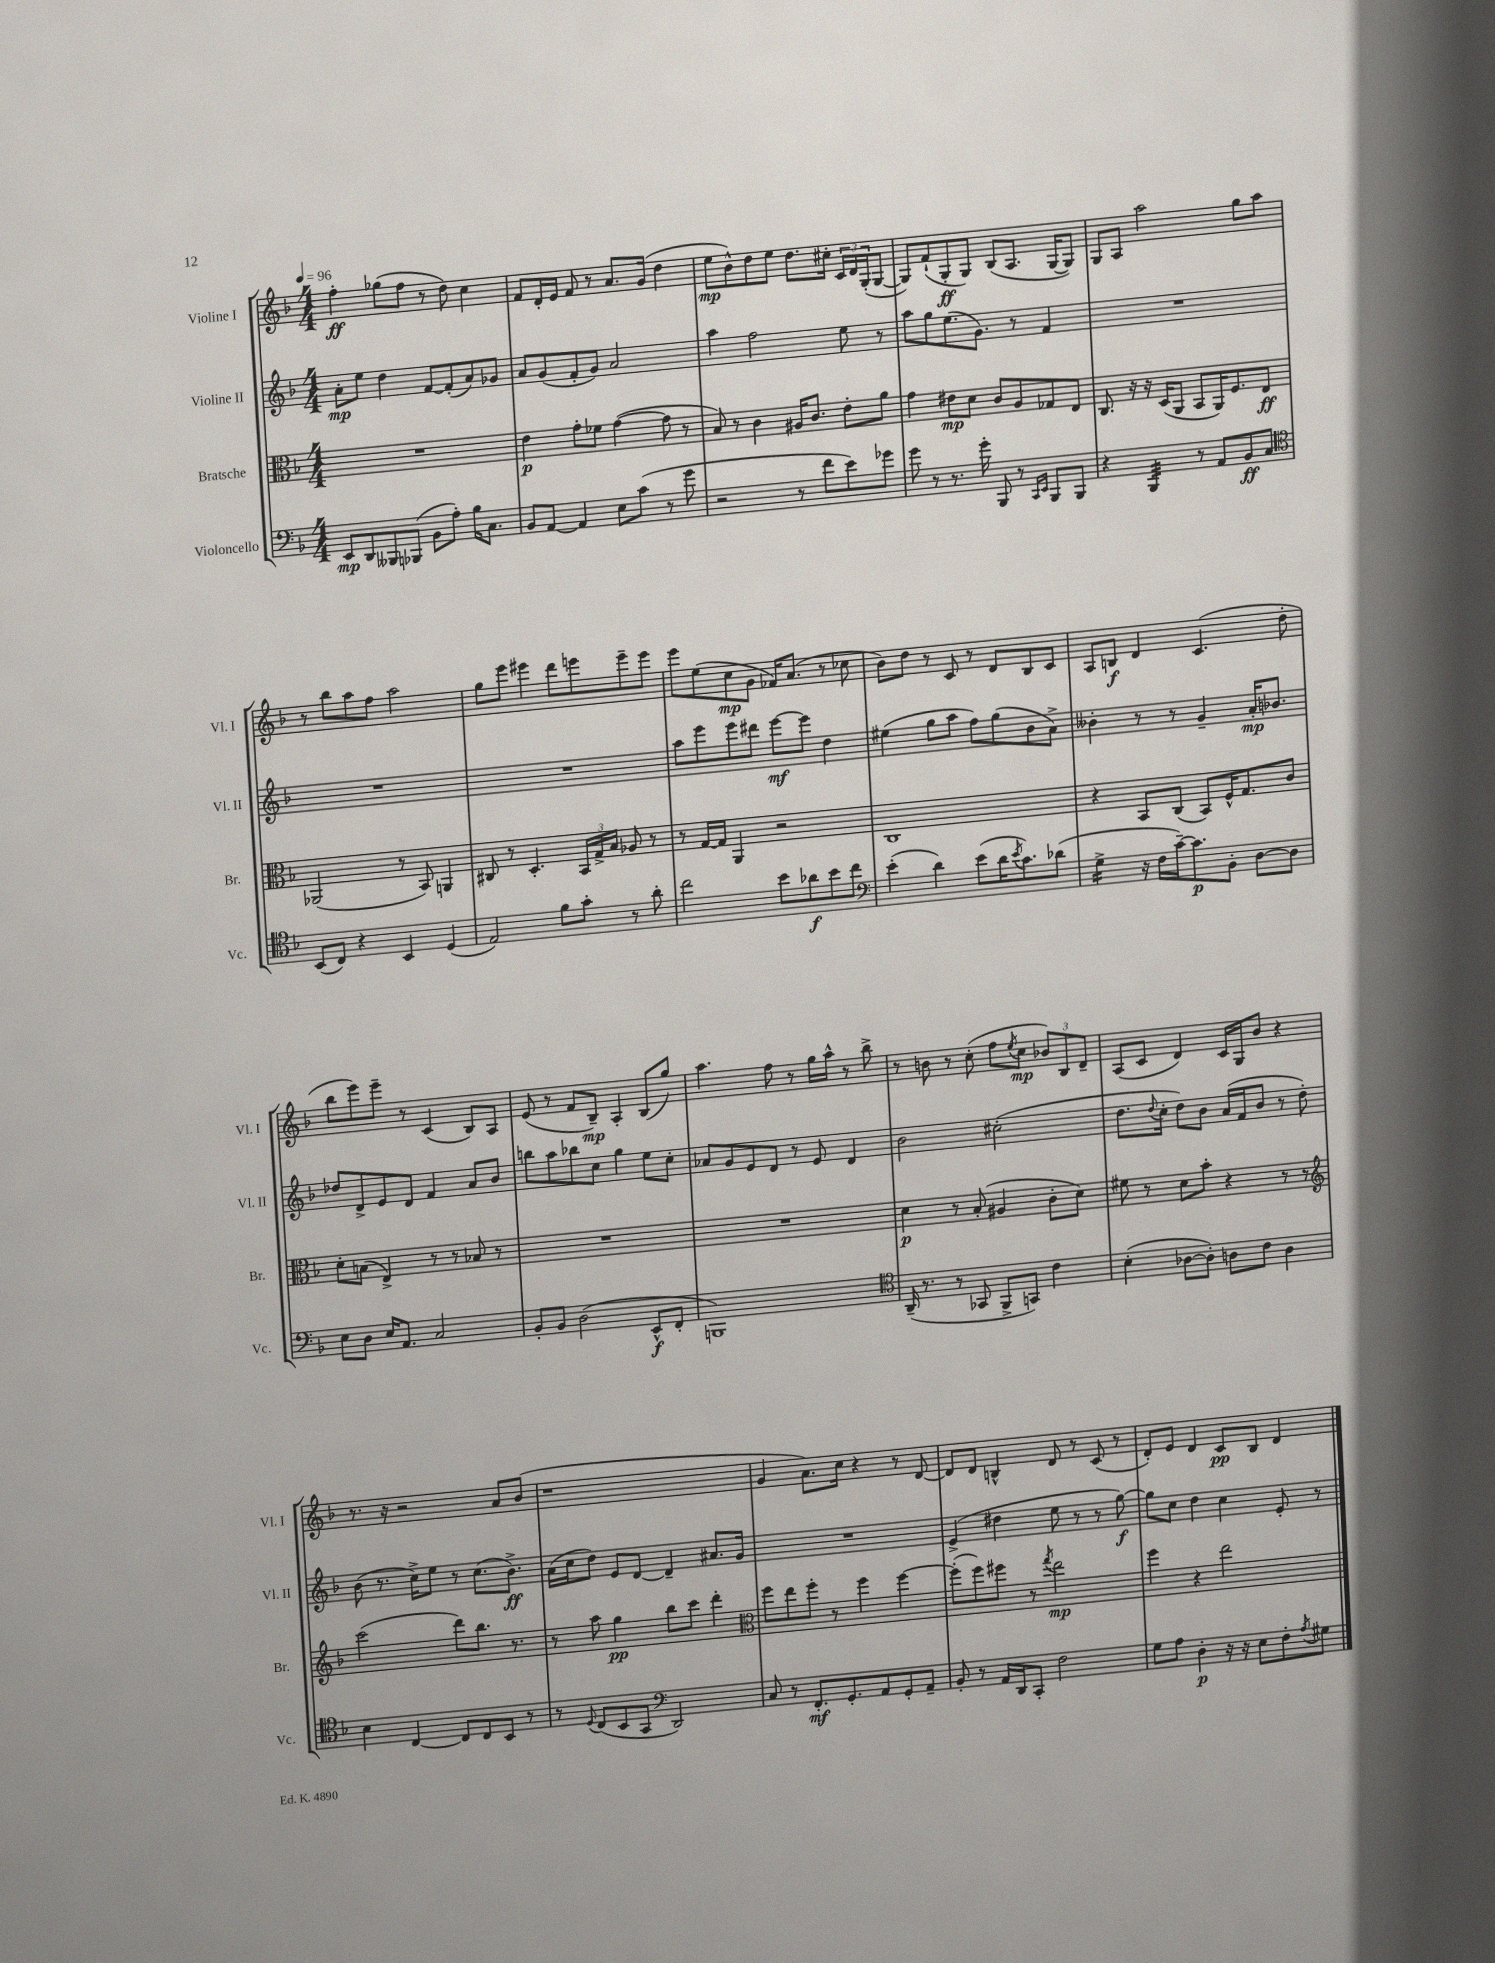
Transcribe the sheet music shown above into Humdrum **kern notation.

**kern	**kern	**kern	**kern
*staff4	*staff3	*staff2	*staff1
*clefF4	*clefC3	*clefG2	*clefG2
*k[b-]	*k[b-]	*k[b-]	*k[b-]
*M4/4	*M4/4	*M4/4	*M4/4
*MM96	*MM96	*MM96	*MM96
8EE	1r	8a'	4ff'
8DD	.	8ee	.
8BBB--	.	4dd	(8gg-
(8BBB-	.	.	8ff
8BB-	.	[8f	8r
8A')	.	(8f']	8dd)
16B-	.	8a)	4cc
8.C	.	.	.
.	.	8g-	.
=	=	=	=
8BB-	4e	8a	8f
[8AA	.	(8g	16d'
.	.	.	16e
4AA]	8g'	8f'	8f
.	8f-	8g)	8r
8E	([4g	2a	8.a
(8c	.	.	.
.	.	.	(16g
8r	8g]	.	4dd
8g	8r	.	.
=	=	=	=
2r	8B-)	4aa	8ee
.	8r	.	8b-^^)
.	4c	2ff	8dd
.	.	.	8ee
8r	16A#	.	8.dd
.	8.c	.	.
8f	.	.	.
.	.	.	16cc#'
8e)	8e'	8ee	24c
.	.	.	24d
.	.	.	(24G'
8g-	8a	8r	[8G
=	=	=	=
8g	4g	8aa	8G])
8r	.	8gg	(8f`
8.r	8e#	(8.ee	8G'
.	8d	.	8G)
16g'	.	8.g)	.
8BBB-	8c	.	(8B-
8r	8A	8r	8.A
16qqCC	.	.	.
16qqEE	.	.	.
8BBB-	8G-	4f	.
.	.	.	[16G
8BBB-	8E	.	8G])
=	=	=	=
4r	8.C	1r	8G
.	.	.	8A
.	16r	.	.
4BBB-	16r	.	2aa
.	(16D	.	.
.	8AA	.	.
8r	8BB-	.	.
8AA	16AA)	.	.
.	8.F	.	.
8BB-	.	.	8gg
8C	8E	.	8aa
=	=	=	=
*clefC4	*	*	*
(8BB-	(2AA-	1r	8r
8C)	.	.	8bb-
4r	.	.	8aa
.	.	.	8ff
4BB-	8r	.	2aa
.	8BB-)	.	.
(4D	4AA	.	.
=	=	=	=
2E)	8C#	1r	8gg
.	8r	.	8eee
.	4.D'	.	4eee#
8f	.	.	8ddd
8g'	24BB-	.	8eee
.	24G^	.	.
.	24B-	.	.
8r	8A-	.	8eee~
8a'	8r	.	8eee
=	=	=	=
2cc	8r	8aa	8eee
.	[16G	8eee	(8ee
.	16G]	.	.
.	4AA	8eee	8cc
.	.	8ddd#	8g
8b-	2r	[8eee	16f-)
.	.	.	(8.a
8a-	.	8eee]	.
8b-	.	4dd	8r
8cc	.	.	8cc-
=	=	=	=
*clefF4	*	*	*
(4e'	1C	(4ee#	8b-)
.	.	.	8dd
4d)	.	8gg	8r
.	.	8aa	8c
(8e	.	8ff)	8r
16d	.	(8gg	8d
8qe	.	.	.
8.c)	.	.	.
.	.	8b-	8B-
(8d-	.	8a^)	8c
=	=	=	=
4G^	4r	4b--'	8A
.	.	.	8B
16r	8BB-	8r	4d
16F	.	.	.
[16c~)	(8C	8r	.
8.c]	.	.	.
.	8BB-)	4g~	(4.c
8BB-'	16F^^	.	.
.	8.G	.	.
[8D	.	16a'	.
.	.	8.b-	.
8D]	8c	.	8dd'
=	=	=	=
8E	8d'	8dd-	8bb-
8D	(8B	8d^	8eee)
16E	4E^)	8e	8eee~
8.AA	.	.	.
.	.	8d	8r
2C	8r	4f	(4c
.	8r	.	.
.	8B-	8a	8B-)
.	8r	8b-	8A
=	=	=	=
8BB-'	1r	8bb	(8e
8BB-	.	8aa	8r
(2D	.	8bb-	8f
.	.	8cc	8B-~)
.	.	4gg	4A'
8EE^^	.	8ee	(8B-
8FF'	.	8cc'	8gg)
=	=	=	=
1BBB)	1r	8a-	4.aa
.	.	8g	.
.	.	8e	.
.	.	8d	8ff
.	.	8r	8r
.	.	8e	16gg
.	.	.	16aa^^
.	.	4d	8r
.	.	.	8bb-^
=	=	=	=
*clefC4	*	*	*
(16AA~	4d	2b-	8r
8.r	.	.	.
.	.	.	8b
8r	8r	.	8r
8GG-	(8B-'	.	(8cc'
8FF^	4A#	(2cc#'	8ff
.	.	.	8qee
8GG)	.	.	8cc
4c	8c'	.	12b-)
.	.	.	12B-
.	8d)	.	.
.	.	.	12d~
=	=	=	=
(4B-'	8f#	8.dd	(8A
.	8r	.	8c
.	.	8qqdd	.
.	.	16cc'	.
[8A-	8d	8dd)	4d)
8A-'])	8b-'	8b-	.
8A	4r	(16a	16c
.	.	16f	16G
8c	.	8b-	8b-
4A	8r	8r	4r
.	8r	8dd')	.
=	=	=	=
*	*clefG2	*	*
4B-	(2ccc	(8b-	8.r
.	.	8.r	.
.	.	.	16r
[4C	.	.	2r
.	.	16cc^)	.
.	.	8ee	.
8C]	8ddd)	8r	.
8C	8.bb-	(8.cc	.
8BB-	.	.	8a
.	8.r	8.b-^)	.
8r	.	.	(8b-
=	=	=	=
8r	8r	(16a	1r
.	.	16cc	.
8qqD	.	.	.
(8C	8aa	8dd)	.
8BB-	4gg	8e	.
8GG	.	[8d	.
*clefF4	*	*	*
2DD)	8bb-	4d~]	.
.	8ccc	.	.
.	4ddd'	8.a#	.
.	.	16g	.
=	=	=	=
*	*clefC3	*	*
8C	8ff	1r	4g
8r	8ee	.	.
8.FF'	8ff'	.	8.a)
.	8r	.	.
8.GG'	.	.	16cc
.	4ff	.	4r
8AA	.	.	.
8GG'	[4ff	.	8r
8AA~	.	.	[8d
=	=	=	=
8BB-'	(8ff']	(4e^	8d]
8r	8ff)	.	8d
16AA	8ff#	4dd#	4B^^
16DD	.	.	.
8CC'	8r	.	.
.	8qgg	.	.
2F	2ee	8ee	8d
.	.	8r	8r
.	.	8r	(8c
.	.	[8gg)	8r
=	=	=	=
8G	4ff	8gg]	8d')
8A	.	8cc	8e
4D'	4r	4dd	4d
16r	2ee	4cc	8c
16r	.	.	.
8E	.	.	8B-
8F'	.	8e'	4d
8qA	.	.	.
8G#	.	8r	.
==	==	==	==
*-	*-	*-	*-
